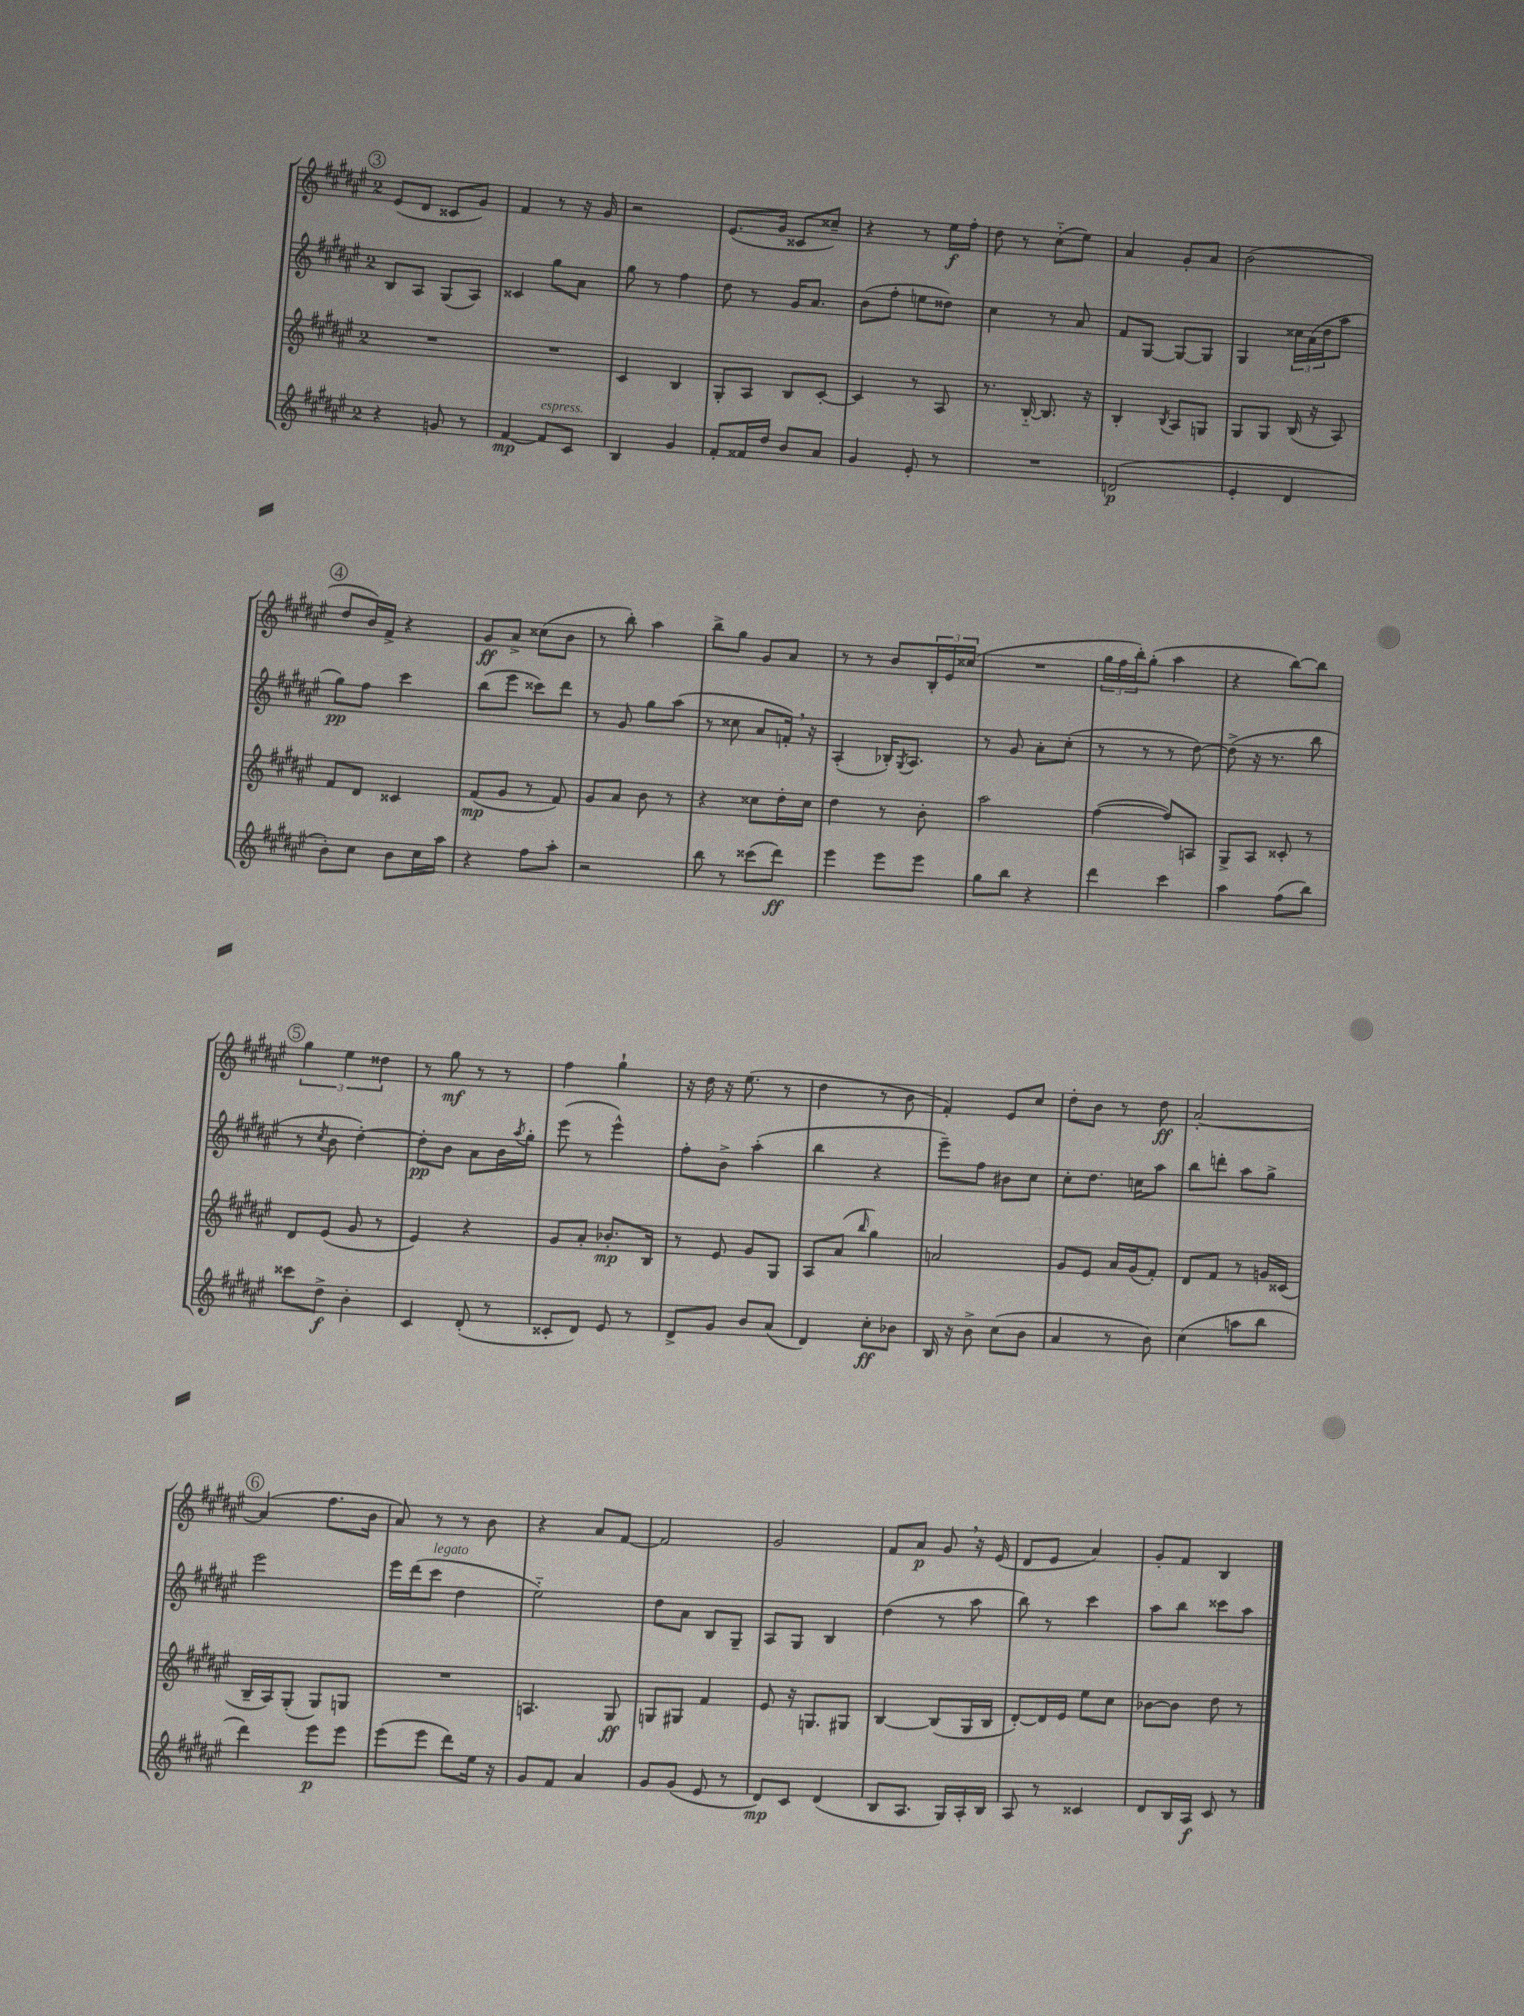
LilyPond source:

<<
\new StaffGroup <<
\new Staff = "s0" {
    \clef treble \key fis \major \once \override Staff.TimeSignature.style = #'single-digit \time 2/4
    \mark \markup { \circle "3" } eis'8( dis'8 cisis'8 gis'8) |
    fis'4 r8 r16 gis'16 |
    r2 |
    eis'8.( gis'16 cisis'8 cisis''8--) |
    r4 r8 eis''16\f fis''16-. |
    dis''8 r8 cis''8-_( eis''8) |
    ais'4 gis'8-. ais'8 |
    b'2( |
    \mark \markup { \circle "4" } dis''8 b'16) fis'16-> r4 |
    gis'8\ff ais'8-> cisis''8( b'8 |
    r8 b''8-.) ais''4 |
    b''8-> gis''8 gis'8 ais'8 |
    r8 r8 b'8 \tuplet 3/2 { b16-. eis'16 cisis''16( } |
    R2 |
    \tuplet 3/2 { gis''16 fis''16 b''16-.) } gis''8-.( ais''4 |
    r4 b''8~) b''8 |
    \mark \markup { \circle "5" } \tuplet 3/2 { gis''4 eis''4 disis''4 } |
    r8 gis''8\mf r8 r8 |
    fis''4 gis''4-! |
    r16 dis''16 r16 eis''8.( r8 |
    dis''4 r8 b'8 |
    fis'4-.) eis'8 cis''8 |
    dis''8-. b'8 r8 dis''8\ff |
    ais'2~-. |
    \mark \markup { \circle "6" } ais'4( fis''8. b'16 |
    ais'8) r8 r8 b'8 |
    r4 ais'8 fis'8~ |
    fis'2 |
    gis'2 |
    fis'8 ais'8\p gis'8 \breathe r16 eis'16( |
    dis'8 eis'8 ais'4) |
    gis'8-. fis'8 b4 \bar "|." |
}
\new Staff = "s1" {
    \clef treble \key fis \major \once \override Staff.TimeSignature.style = #'single-digit \time 2/4
    \mark \markup { \circle "3" } b8 ais8 gis8( ais8) |
    cisis'4 gis''8 ais'8 |
    gis''8 r8 fis''4 |
    dis''8 r8 gis'16 ais'8. |
    b'8( fis''8-. e''8 disis''8) |
    cis''4 r8 ais'8 |
    fis'8 gis8~ gis8~ gis8 |
    gis4 \tuplet 3/2 { cisis''16 ais'16( dis''16 } ais''8 |
    \mark \markup { \circle "4" } gis''8\pp) fis''8 cis'''4 |
    b''8( eis'''8 cisis'''8) dis'''8 |
    r8 gis'8 gis''8 ais''8( |
    r8 cisis''8 ais'8 f'16-.) \breathe r16 |
    ais4-.( bes16-.) \acciaccatura { gis8 } ais8. |
    r8 gis'8 ais'8-. cis''8-.( |
    r8 r8 r8 dis''8~) |
    dis''8->( r16 r8. b''8 |
    \mark \markup { \circle "5" } r8 \acciaccatura { cis''8 } b'8 dis''4~-.) |
    dis''8-.\pp b'8 ais'8 b'16 \acciaccatura { ais''8 } gis''16-. |
    eis'''8( r8 eis'''4-^) |
    fis''8-. b'8-> ais''4-.( |
    b''4 r4 |
    eis'''8--) fis''8 bis'8 cis''8 |
    cis''8-. dis''8. c''16 ais''8 |
    b''8 d'''8-. ais''8 gis''8-> |
    \mark \markup { \circle "6" } eis'''2 |
    eis'''16 dis'''16( cis'''8^\markup { \italic "legato" } dis''4 |
    eis''2-_) |
    dis''8 ais'8 b8 gis8-- |
    ais8 gis8 b4 |
    dis''4( r8 ais''8 |
    b''8) r8 cis'''4 |
    ais''8 b''8 cisis'''8 ais''8 \bar "|." |
}
\new Staff = "s2" {
    \clef treble \key fis \major \once \override Staff.TimeSignature.style = #'single-digit \time 2/4
    \mark \markup { \circle "3" } R2 |
    R2 |
    cis'4 b4 |
    gis8-. ais8 b8 cis'8~-. |
    cis'4 r8 ais8 |
    r8. b16~-_ b8. r16 |
    b4-. \acciaccatura { b8 } ais8 g8 |
    gis8 gis8 b16( r16 ais8) |
    \mark \markup { \circle "4" } fis'8 dis'8 cisis'4 |
    fis'8\mp( gis'8 r8 fis'8) |
    gis'8 ais'8 b'8 r8 |
    r4 cisis''8 dis''16-. cisis''16 |
    dis''4 r8 b'8-. |
    ais''2 |
    fis''4~( fis''8) a8 |
    gis8-> ais8 cisis'8-. r8 |
    \mark \markup { \circle "5" } dis'8 eis'8( gis'8 r8 |
    eis'4) r4 |
    gis'8 ais'8-. bes'8.-.\mp b16 |
    r8 eis'8 gis'8 gis8 |
    ais8 ais'8( \grace { b''16 } gis''4) |
    a'2 |
    gis'8 eis'8 ais'16 gis'16( fis'8-.) |
    dis'8 fis'8 r8 g'16 cisis'16( |
    \mark \markup { \circle "6" } b16-- ais16) gis8-.( gis8) g8 |
    R2 |
    a4. gis8\ff |
    g8 gis8 fis'4 |
    eis'8 r16 g8. gis8 |
    b4~ b8( gis16 b16 |
    dis'8~-.) dis'16 eis'16 eis''8 cis''8 |
    bes'8~ bes'8 dis''8 r8 \bar "|." |
}
\new Staff = "s3" {
    \clef treble \key fis \major \once \override Staff.TimeSignature.style = #'single-digit \time 2/4
    \mark \markup { \circle "3" } r4 g'8 r8 |
    fis'4~\mp fis'8^\markup { \italic "espress." } cis'8 |
    b4 gis'4 |
    fis'8-. fisis'16 dis''16 b'8 ais'8 |
    gis'4 eis'8-. r8 |
    R2 |
    d'2\p( |
    eis'4-. dis'4 |
    \mark \markup { \circle "4" } b'8-.) cis''8 b'8 cis''16 ais''16 |
    r4 fis''8 ais''8-. |
    r2 |
    b''8 r8 cisis'''8( dis'''8\ff) |
    eis'''4 eis'''8 eis'''8 |
    gis''8 b''8 r4 |
    dis'''4 cis'''4 |
    ais''4 fis''8( b''8) |
    \mark \markup { \circle "5" } cisis'''8 dis''8->\f b'4-. |
    cis'4 dis'8-.( r8 |
    cisis'8-. dis'8) eis'8 r8 |
    dis'8-> gis'8 b'8 ais'8( |
    dis'4) cis''8-.\ff bes'8 |
    b16 r16 b'8-> cis''8( b'8 |
    ais'4 r8 b'8) |
    cis''4( a''8 b''8 |
    \mark \markup { \circle "6" } dis'''4) eis'''8\p eis'''8 |
    eis'''8( eis'''8 dis'''8) eis''16 r16 |
    gis'8 fis'8 ais'4 |
    gis'8 gis'8( eis'8 r8 |
    dis'8\mp) cis'8 dis'4( |
    b8 ais8. gis16) ais16-. b16 |
    ais8 r8 cisis'4 |
    dis'8 b16 ais16\f cis'8 r8 \bar "|." |
}
>>
>>
\layout { \context { \Score \remove "Bar_number_engraver" } }
